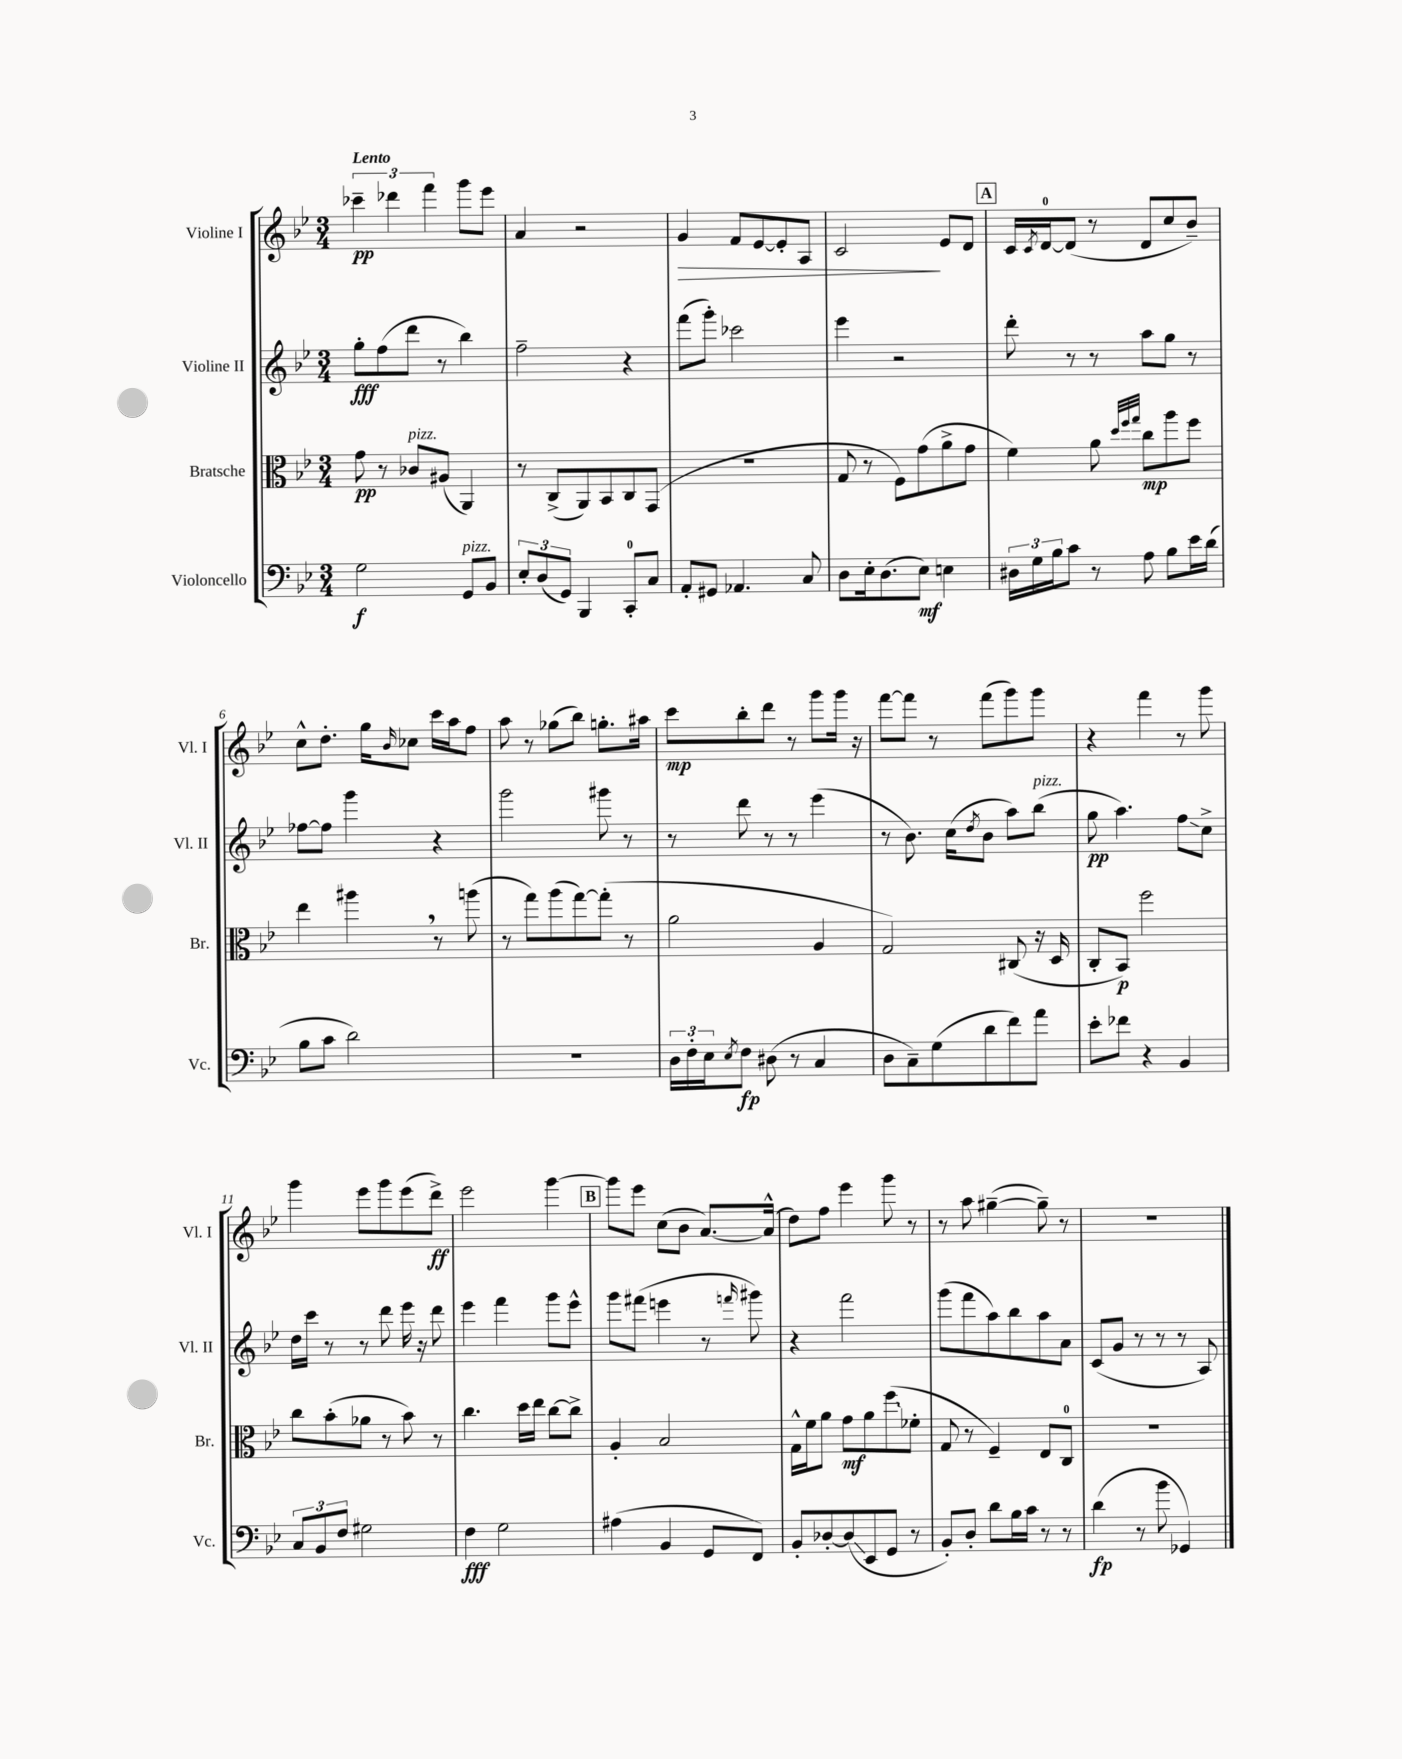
<<
\new StaffGroup <<
\new Staff = "s0" \with { instrumentName = "Violine I" shortInstrumentName = "Vl. I" } {
    \clef treble \key bes \major \numericTimeSignature \time 3/4 \tempo "Lento"
    \tuplet 3/2 { ces'''4--\pp des'''4 f'''4 } g'''8 ees'''8 |
    a'4 r2 |
    g'4\> f'8 ees'8~ ees'8-. a8 |
    c'2\! ees'8 d'8 |
    \mark \markup { \box "A" } c'16 \acciaccatura { c'8 } d'16-0~ d'8( r8 d'8 c''8 bes'8--) |
    c''8-^ d''8.-. g''16 \grace { bes'16 } ces''8 c'''16 a''16 f''8 |
    a''8 r8 ges''8( bes''8) g''8.-. ais''16 |
    c'''8\mp bes''8-. d'''8 r8 g'''8 g'''16 r16 |
    f'''8~ f'''8 r8 f'''8( g'''8) g'''8 |
    r4 f'''4 r8 g'''8 |
    g'''4 ees'''8 g'''8 ees'''8( d'''8->\ff) |
    ees'''2 g'''4~ |
    \mark \markup { \box "B" } g'''8 ees'''8 c''8( bes'8 a'8.~) a'16-^( |
    d''8) f''8 ees'''4 g'''8 r8 |
    r8 a''8 gis''4~--( gis''8--) r8 |
    R2. \bar "|." |
}
\new Staff = "s1" \with { instrumentName = "Violine II" shortInstrumentName = "Vl. II" } {
    \clef treble \key bes \major \numericTimeSignature \time 3/4
    g''8-.\fff f''8( d'''8 r8 bes''4) |
    f''2-- r4 |
    f'''8( g'''8-.) ces'''2 |
    ees'''4 r2 |
    \mark \markup { \box "A" } d'''8-. r8 r8 a''8 g''8 r8 |
    fes''8~ fes''8 g'''4 r4 |
    g'''2 gis'''8 r8 |
    r8 d'''8 r8 r8 ees'''4( |
    r8 bes'8.) c''16( \acciaccatura { d''8 } bes'8 a''8) bes''8^\markup { \italic "pizz." }( |
    g''8\pp a''4.) f''8\glissando c''8-> |
    d''16 c'''16 r8 r8 d'''8 ees'''16 r16 d'''8 |
    ees'''4 f'''4 g'''8 ees'''8-^ |
    \mark \markup { \box "B" } g'''8 fis'''8( e'''4 r8 \grace { f'''16 } gis'''8) |
    r4 f'''2 |
    g'''8( f'''8 a''8) bes''8 a''8 a'8 |
    c'8( g'8 r8 r8 r8 a8) \bar "|." |
}
\new Staff = "s2" \with { instrumentName = "Bratsche" shortInstrumentName = "Br." } {
    \clef alto \key bes \major \numericTimeSignature \time 3/4
    g'8\pp r8 ces'8^\markup { \italic "pizz." } ais8( a,4) |
    r8 c8->( a,8) bes,8 c8 g,8( |
    R2. |
    g8 r8 f8) g'8( a'8-> g'8 |
    \mark \markup { \box "A" } f'4) a'8 \grace { d''32 f''32 g''32 } c''8\mp a''8 f''8 |
    ees''4 ais''4 \breathe r8 a''8( |
    r8 g''8) a''8( g''8~) g''8-.( r8 |
    a'2 a4 |
    g2) cis8( r16 d16 |
    c8-. bes,8\p) f''2 |
    c''8 bes'8-.( aes'8 r8 bes'8) r8 |
    c''4. d''16 ees''16 c''8~ c''8-> |
    \mark \markup { \box "B" } a4-. bes2 |
    g16-^ f'16 a'8 g'8\mf a'8 \once \override Glissando.style = #'zigzag f''8\glissando( fes'8-. |
    g8 r8 f4--) ees8 c8-0 |
    R2. \bar "|." |
}
\new Staff = "s3" \with { instrumentName = "Violoncello" shortInstrumentName = "Vc." } {
    \clef bass \key bes \major \numericTimeSignature \time 3/4
    g2\f g,8^\markup { \italic "pizz." } bes,8 |
    \tuplet 3/2 { ees8-. d8( g,8) } bes,,4 c,8-0-. c8 |
    a,8-. gis,8 aes,4. c8 |
    d8 ees16-. d8.( ees8\mf) e4 |
    \mark \markup { \box "A" } \tuplet 3/2 { dis16 g16 bes16 } c'8 r8 a8 bes8 ees'16 d'16( |
    bes8 c'8 d'2) |
    R2. |
    \tuplet 3/2 { d16 f16-. ees16 } \acciaccatura { ees8 } f8\fp dis8( r8 c4 |
    d8 c8--) g8( d'8 f'8) a'8 |
    ees'8-. fes'8 r4 bes,4 |
    \tuplet 3/2 { c8 bes,8 f8 } gis2 |
    f4\fff g2 |
    \mark \markup { \box "B" } ais4( bes,4 g,8 f,8) |
    bes,8-. des8~-. des8\glissando( ees,8 g,8 r8 |
    bes,8-.) d8-. d'8 bes16 c'16 r8 r8 |
    d'4\fp( r8 bes'8 ges,4) \bar "|." |
}
>>
>>
